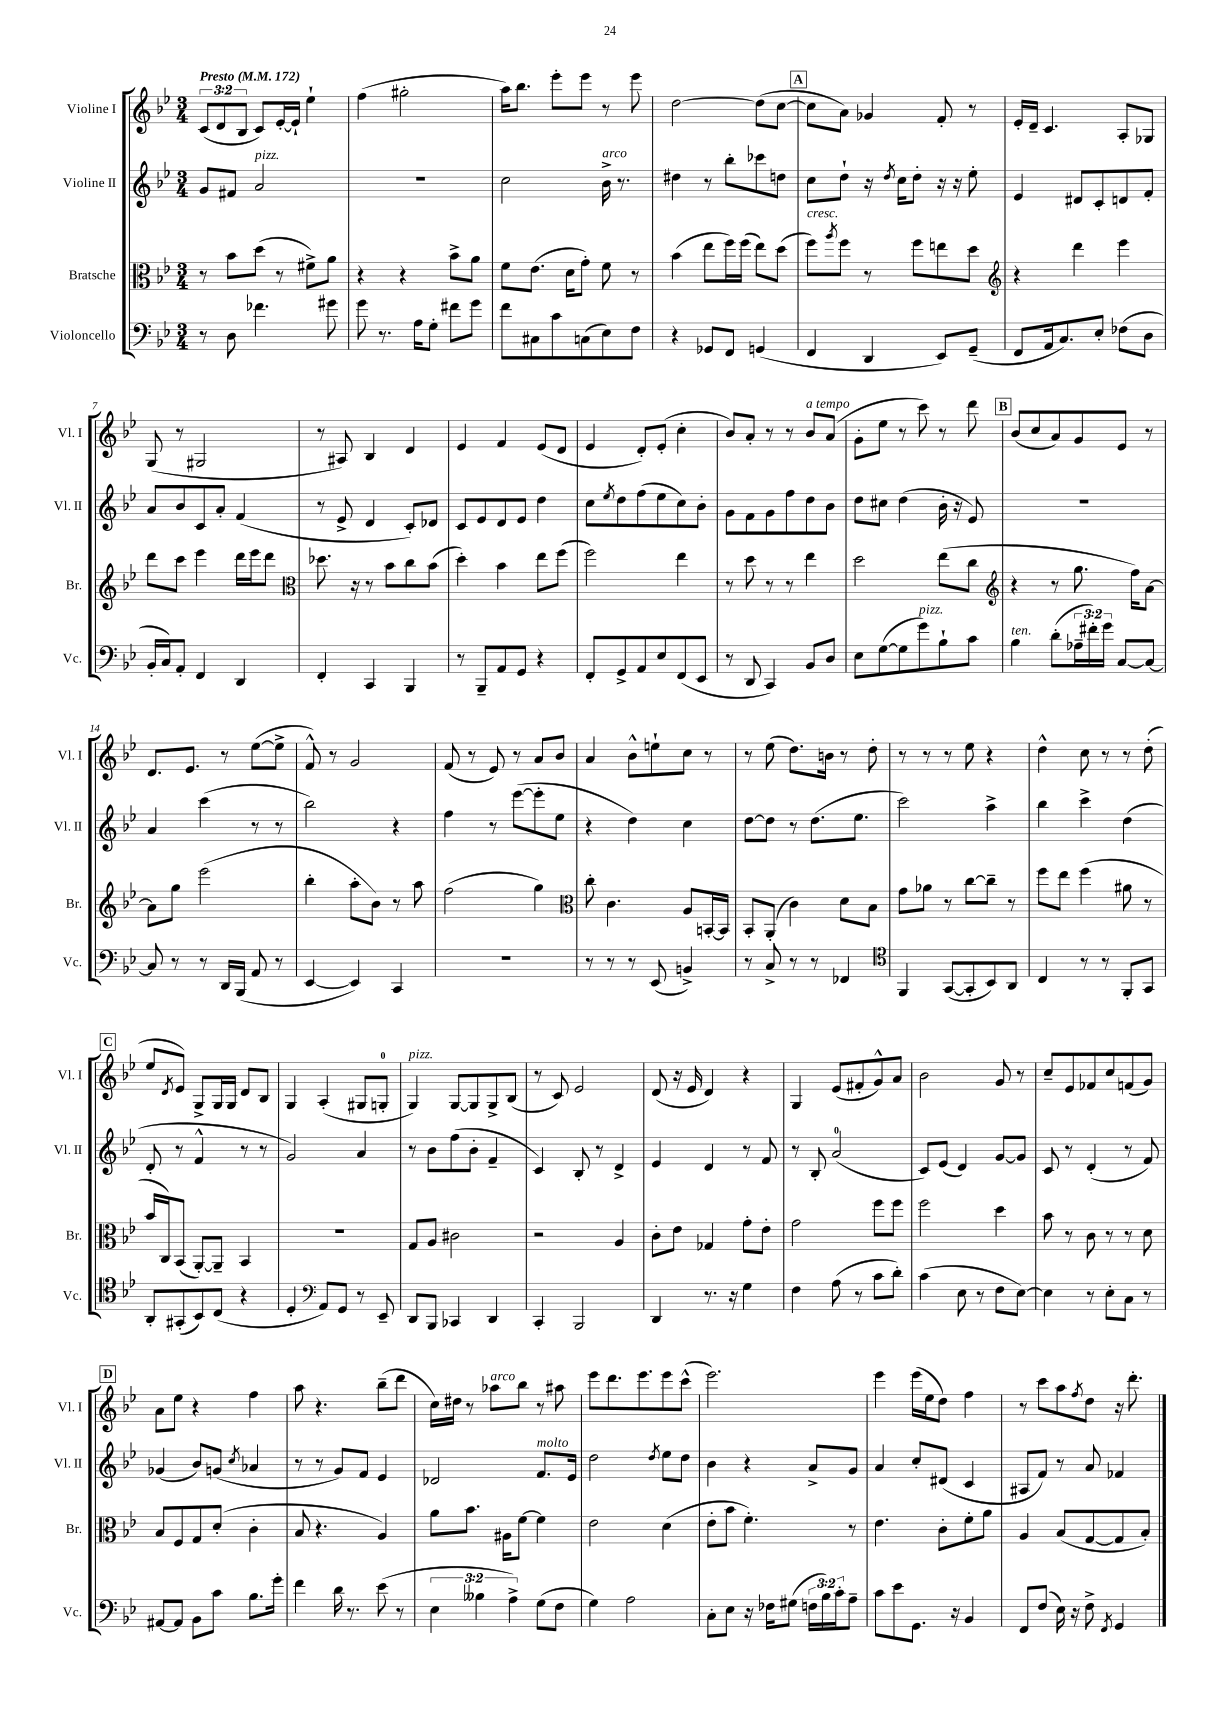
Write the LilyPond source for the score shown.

<<
\new StaffGroup <<
\new Staff = "s0" \with { instrumentName = "Violine I" shortInstrumentName = "Vl. I" } {
    \clef treble \key bes \major \numericTimeSignature \time 3/4 \override Staff.TupletNumber.text = #tuplet-number::calc-fraction-text \tempo "Presto" 4 = 172
    \tuplet 3/2 { c'8( d'8 bes8 } c'8) ees'16~-. ees'16-! ees''4-! |
    f''4( gis''2-. |
    a''16) bes''8. ees'''8-. ees'''8 r8 ees'''8 |
    d''2~ d''8( c''8~ |
    \mark \markup { \box "A" } c''8 a'8) ges'4 f'8-. r8 |
    ees'16-. d'16-- c'4. a8-. ges8 |
    g8( r8 gis2 |
    r8 ais8) bes4 d'4 |
    ees'4 f'4 ees'8( d'8 |
    ees'4 d'8-.) ees'8-.( c''4-. |
    bes'8) a'8-. r8 r8 bes'8^\markup { \italic "a tempo" } a'8( |
    g'8-. ees''8 r8 c'''8) r8 d'''8 |
    \mark \markup { \box "B" } bes'8( c''8 a'8) g'8 ees'8 r8 |
    d'8. ees'8. r8 ees''8~( ees''8-> |
    f'8-^) r8 g'2 |
    f'8( r8 ees'8) r8 a'8 bes'8 |
    a'4 bes'8-^ e''8-! c''8 r8 |
    r8 ees''8( d''8.) b'16 r8 d''8-. |
    r8 r8 r8 ees''8 r4 |
    d''4-^ c''8 r8 r8 d''8-.( |
    \mark \markup { \box "C" } ees''8 \acciaccatura { d'8 } ees'8) g8-> g16 g16 d'8 bes8 |
    g4 a4-.( gis8 g8-0-. |
    g4^\markup { \italic "pizz." }) g8~ g8 g8-> bes8( |
    r8 c'8) ees'2 |
    d'8( r16 ees'16 d'4) r4 |
    g4 ees'8( fis'8-. g'8-^) a'8 |
    bes'2 g'8 r8 |
    c''8-- ees'8 fes'8 c''8 f'8( g'8) |
    \mark \markup { \box "D" } a'8 ees''8 r4 f''4 |
    a''8 r4. bes''8--( d'''8 |
    c''16) dis''16 r8 aes''8^\markup { \italic "arco" } bes''8 r8 ais''8 |
    ees'''8 d'''8. ees'''8. ees'''8 c'''8-^( |
    ees'''2.) |
    ees'''4 ees'''16( ees''16 d''8) f''4 |
    r8 c'''8 a''8 \acciaccatura { f''8 } d''8 r16 d'''8.-. \bar "|." |
}
\new Staff = "s1" \with { instrumentName = "Violine II" shortInstrumentName = "Vl. II" } {
    \clef treble \key bes \major \numericTimeSignature \time 3/4
    g'8 fis'8 a'2^\markup { \italic "pizz." } |
    R2. |
    c''2 bes'16->^\markup { \italic "arco" } r8. |
    dis''4 r8 bes''8-. ces'''8 d''8 |
    \mark \markup { \box "A" } c''8 d''8-! r16 \acciaccatura { d''8 } c''16 d''8-. r16 r16 ees''8-. |
    ees'4 dis'8 c'8-. d'8 f'8-. |
    a'8 bes'8 c'8 a'8-. f'4( |
    r8 ees'8-> d'4 c'8-.) des'8 |
    c'8 ees'8 d'8 ees'8 d''4 |
    c''8 \acciaccatura { ees''8 } d''8 f''8( ees''8 c''8) bes'8-. |
    g'8 f'8 g'8 f''8 d''8 bes'8 |
    d''8 cis''8 d''4( bes'16-. r16 ees'8) |
    \mark \markup { \box "B" } R2. |
    a'4 c'''4( r8 r8 |
    bes''2) r4 |
    f''4 r8 ees'''8~( ees'''8-. ees''8 |
    r4 d''4) c''4 |
    d''8~ d''8 r8 d''8.( ees''8. |
    c'''2) a''4-> |
    bes''4 c'''4-> d''4( |
    \mark \markup { \box "C" } d'8-. r8 f'4-^ r8 r8 |
    g'2) a'4 |
    r8 bes'8 f''8( bes'8-. f'4-- |
    c'4) bes8-. r8 d'4-> |
    ees'4 d'4 r8 f'8 |
    r8 bes8-. a'2-0( |
    c'8) ees'8( d'4) g'8~ g'8 |
    c'8 r8 d'4-.( r8 f'8) |
    \mark \markup { \box "D" } ges'4( bes'8) g'8( \acciaccatura { c''8 } aes'4 |
    r8 r8 g'8) f'8 ees'4 |
    des'2 f'8.^\markup { \italic "molto" } ees'16 |
    d''2 \acciaccatura { d''8 } ees''8 d''8 |
    bes'4 r4 a'8-> g'8 |
    a'4 c''8-. dis'8( c'4 |
    ais8 f'8) r8 a'8 fes'4 \bar "|." |
}
\new Staff = "s2" \with { instrumentName = "Bratsche" shortInstrumentName = "Br." } {
    \clef alto \key bes \major \numericTimeSignature \time 3/4
    r8 bes'8 d''8( r8 fis'8->) a'8 |
    r4 r4 bes'8-> a'8 |
    f'8 ees'8.( d'16 g'8-.) f'8 r8 |
    bes'4( ees''8 f''16) f''16( ees''8) d''8( |
    \mark \markup { \box "A" } f''8^\markup { \italic "cresc." }) \acciaccatura { a''8 } f''8 r8 f''8 e''8 d''8 |
    \clef treble r4 d'''4 ees'''4 |
    d'''8 c'''8 ees'''4 d'''16 ees'''16 d'''8 |
    \clef alto des''8. r16 r8 bes'8 c''8 bes'8( |
    d''4-.) bes'4 ees''8 f''8( |
    f''2) ees''4 |
    r8 d''8 r8 r8 ees''4 |
    d''2 ees''8( c''8 |
    \mark \markup { \box "B" } \clef treble r4 r8 g''8. f''16) a'8~ |
    a'8 g''8 ees'''2( |
    bes''4-. a''8-. bes'8) r8 a''8 |
    f''2( g''4) |
    \clef alto c''8-. c'4. a8 b,16~-. b,16 |
    bes,8-. a,8-.( c'4) d'8 bes8 |
    g'8 aes'8 r8 c''8~ c''8-- r8 |
    f''8 ees''8 f''4( ais'8 r8 |
    \mark \markup { \box "C" } bes'16 c16) bes,8( a,8~-.) a,8-- bes,4 |
    R2. |
    g8 a8 cis'2 |
    r2 a4 |
    c'8-. ees'8 ges4 g'8-. ees'8-. |
    g'2 f''8 f''8 |
    f''2 d''4 |
    bes'8 r8 c'8 r8 r8 d'8 |
    \mark \markup { \box "D" } bes8 f8 g8 d'8-.( c'4-. |
    bes8 r4. a4) |
    a'8 bes'8. ais16 f'8~ f'4 |
    ees'2 d'4( |
    ees'8-. bes'8 f'4.-.) r8 |
    ees'4. c'8-. f'8-. a'8 |
    a4 bes8( g8~ g8 bes8-.) \bar "|." |
}
\new Staff = "s3" \with { instrumentName = "Violoncello" shortInstrumentName = "Vc." } {
    \clef bass \key bes \major \numericTimeSignature \time 3/4 \override Staff.TupletNumber.text = #tuplet-number::calc-fraction-text
    r8 d8 fes'4. gis'8 |
    g'8 r8. a16 g8-. fis'8 g'8 |
    f'8 cis8 c'8 c8( ees8) f8 |
    r4 ges,8 f,8 g,4( |
    \mark \markup { \box "A" } f,4 d,4 ees,8) g,8--( |
    f,8 a,16 c8.) ees8-. fes8( d8 |
    bes,16-. c16) a,8-. f,4 d,4 |
    f,4-. c,4 bes,,4 |
    r8 bes,,8-- a,8 g,8 r4 |
    f,8-. g,8-> a,8 ees8 f,8( ees,8 |
    r8 d,8 c,4) bes,8 d8 |
    ees8 g8~( g8 g'8^\markup { \italic "pizz." }) bes8-! c'8 |
    \mark \markup { \box "B" } bes4^\markup { \italic "ten." } d'8-.( \tuplet 3/2 { aes16-- fis'16-.) g'16 } c8~ c8~ |
    c8 r8 r8 d,16 bes,,16( a,8 r8 |
    ees,4~ ees,4) c,4 |
    R2. |
    r8 r8 r8 ees,8( b,4->) |
    r8 c8-> r8 r8 fes,4 |
    \clef tenor f,4 g,8~( g,8-. bes,8) a,8 |
    c4 r8 r8 f,8-. g,8 |
    \mark \markup { \box "C" } a,8-. gis,8-.( bes,8) c8( r4 |
    d4-. \clef bass a,8) g,8 r8 ees,8-- |
    d,8 bes,,8 ces,4 d,4 |
    c,4-. bes,,2 |
    d,4 r8. r16 g4 |
    f4 a8( r8 c'8 d'8-.) |
    c'4( ees8 r8 f8 ees8~) |
    ees4 r8 ees8-. c8 r8 |
    \mark \markup { \box "D" } ais,8~ ais,8 bes,8 c'8 bes8. g'16-. |
    f'4 d'16 r8. ees'8( r8 |
    \tuplet 3/2 { ees4 beses4 a4->) } g8( f8 |
    g4) a2 |
    c8-. ees8 r16 fes16 gis8( \tuplet 3/2 { f16 bes16) c'16-. } a8-- |
    c'8 ees'8 g,8. r16 bes,4 |
    f,8 f8( ees16) r16 f8-> \acciaccatura { f,8 } g,4 \bar "|." |
}
>>
>>
